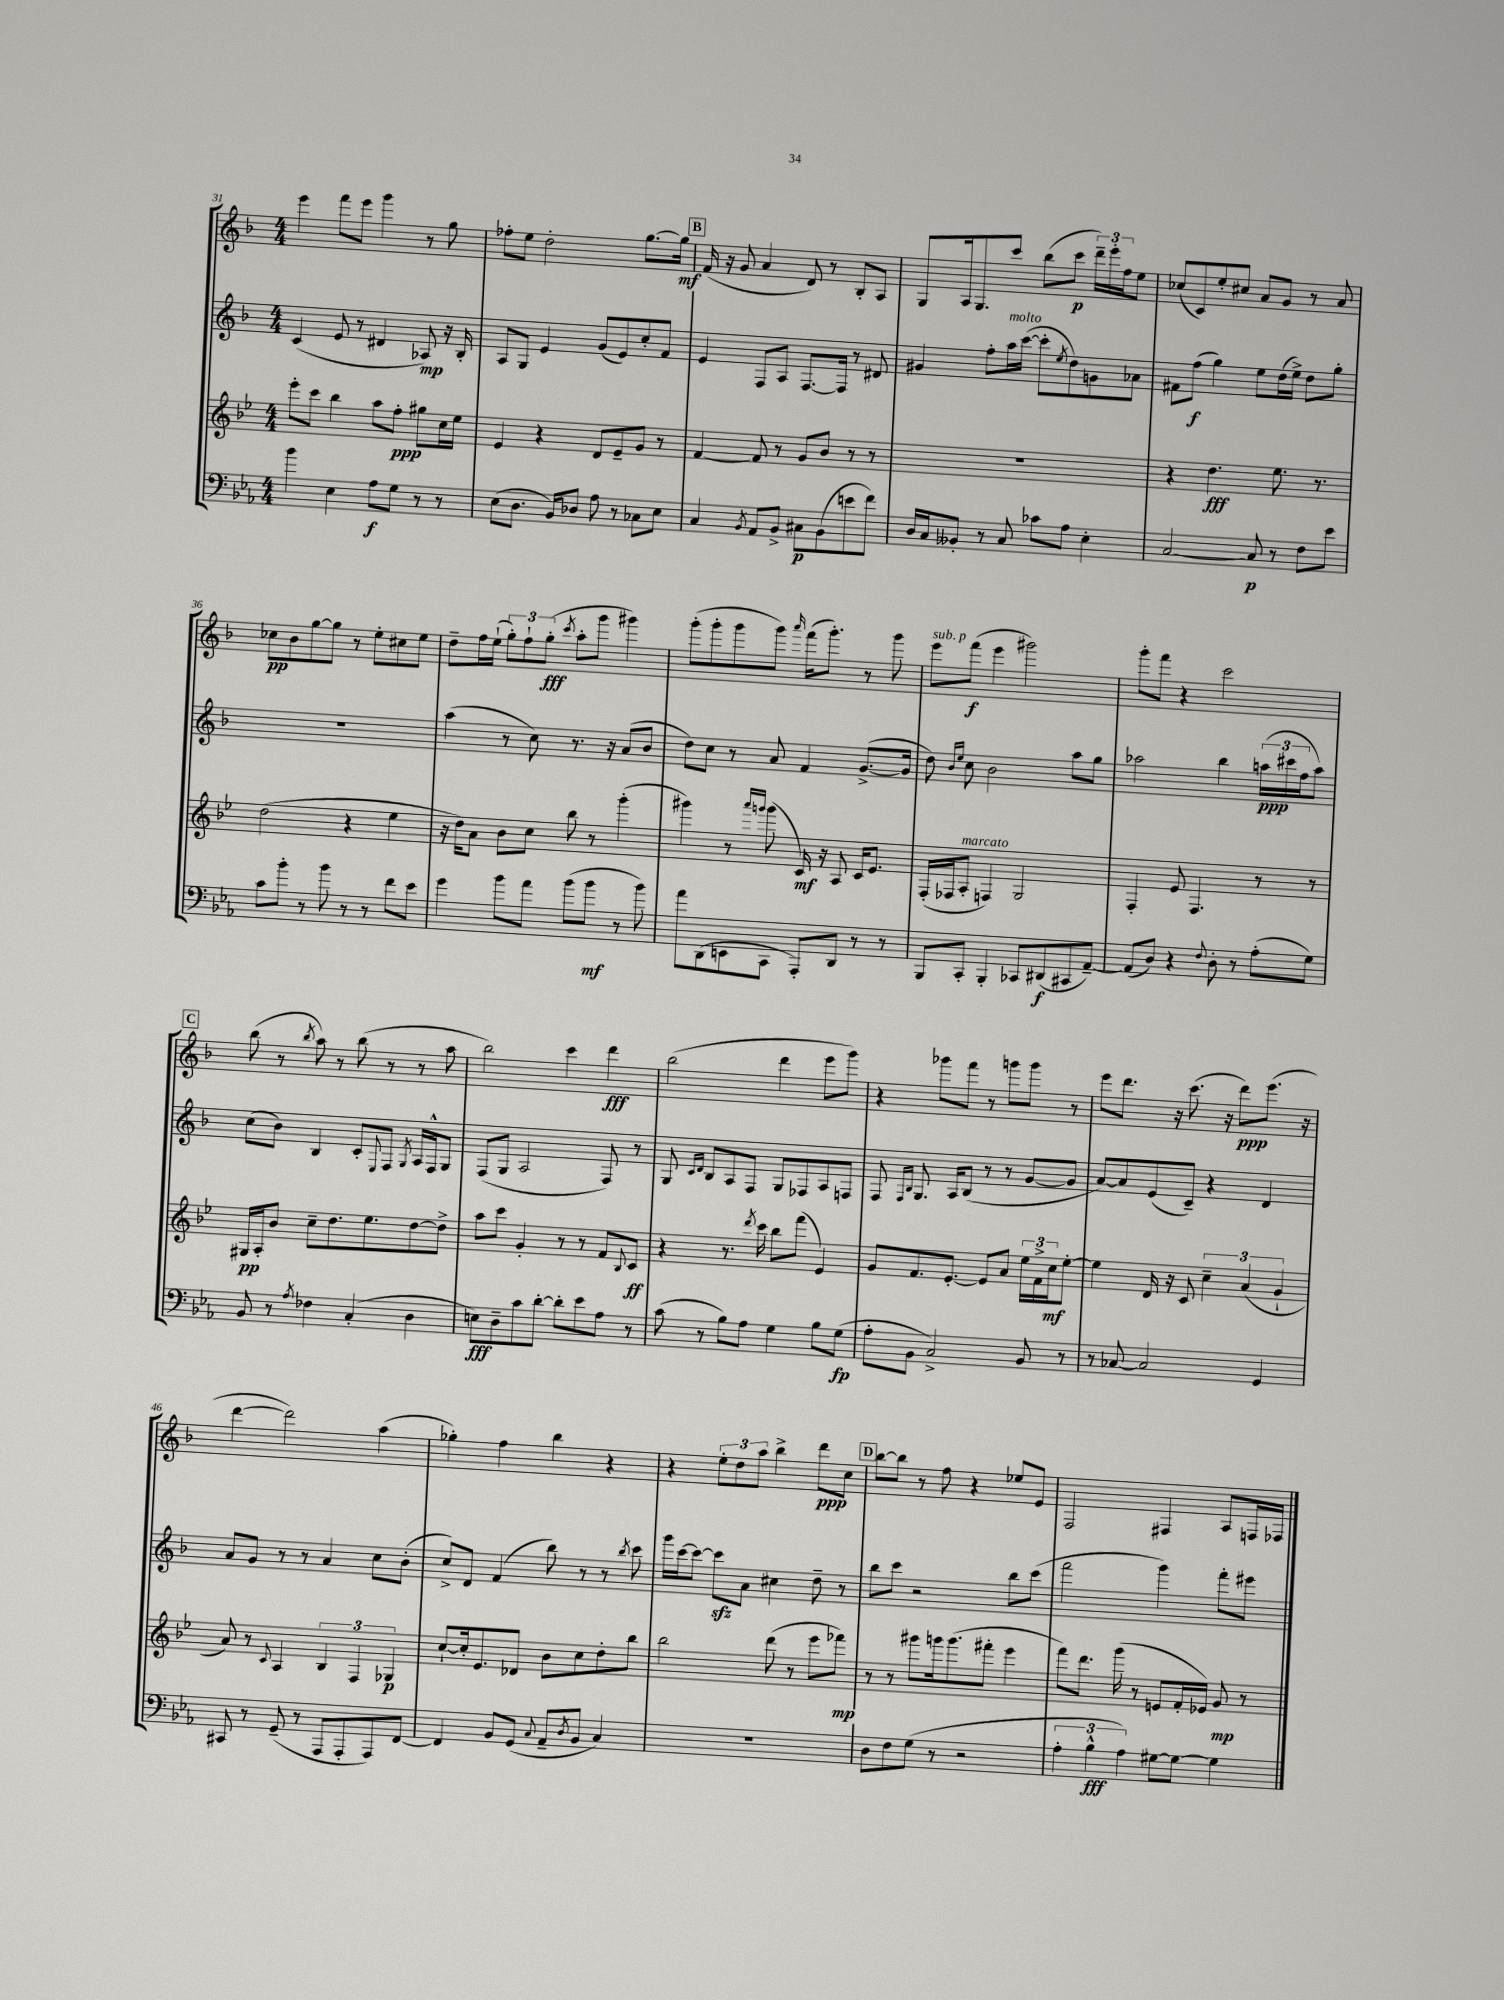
<<
\new StaffGroup <<
\new Staff = "s0" {
    \clef treble \key f \major \numericTimeSignature \time 4/4
    e'''4 f'''8 e'''8 g'''4 r8 g''8 |
    fes''8-. e''8 d''2-. g''8.~ g''16\mf |
    \mark \markup { \box "B" } f'16( r16 g'8 a'4 d'8) r8 bes8-. a8 |
    g8 a16 g8. c'''8 bes''8( c'''8\p \tuplet 3/2 { d'''16--) e'''16-. f''16 } e''8 |
    ces''8( c'8) e''8-. cis''8 a'8 g'8 r8 a'8 |
    ces''8\pp bes'8 g''8~ g''8 r8 e''8-. cis''8 e''8 |
    d''8-- f''16 e''16-!( \tuplet 3/2 { g''8-.) f''8-! g''8-.\fff( } \acciaccatura { c'''8 } a''8-. g'''8 gis'''4) |
    g'''8-.( g'''8-. g'''8 g'''8) \grace { a'''16 } f'''16( g'''8.-.) r8 g'''8 |
    e'''8^\markup { \italic "sub. p" } f'''8\f( e'''4 gis'''2) |
    g'''8-. f'''8 r4 c'''2 |
    \mark \markup { \box "C" } bes''8( r8 \acciaccatura { bes''8 } a''8) r8 bes''8( r8 r8 a''8 |
    bes''2) c'''4 d'''4\fff |
    bes''2( d'''4 e'''8 g'''8) |
    r4 ges'''8 f'''8 r8 g'''8 g'''8 r8 |
    e'''8 d'''8. r16 c'''8.( r16 d'''8\ppp) e'''8.( r16 |
    d'''4~ d'''2) a''4( |
    ges''4-.) f''4 bes''4 r4 |
    r4 \tuplet 3/2 { e''8-. d''8 a''8 } bes''4-> d'''8\ppp c''8 |
    \mark \markup { \box "D" } bes''8~ bes''8 r8 f''8 r4 ees''8 e'8 |
    f2 fis4 a8 f16 fes16 \bar "|." |
}
\new Staff = "s1" {
    \clef treble \key f \major \numericTimeSignature \time 4/4
    c'4( e'8 r8 dis'4 aes8\mp) r16 bes16-. |
    a8 g8 e'4 g'8( e'8) c''8-. f'8 |
    \mark \markup { \box "B" } e'4 f8 a8 f8.~ f16 r8 dis'8 |
    gis'4 f''8-. a''16^\markup { \italic "molto" } c'''16~( c'''8-. \acciaccatura { e''8 } d''8) g'8 aes'8 |
    fis'8 f''8\f( g''4) e''8 d''16( e''16->) d''8 g''8-. |
    R1 |
    a''4( r8 c''8) r8. r16 a'8( bes'8 |
    d''8) c''8 r8 a'8 f'4 g'8.~->( g'16 |
    d''8) \grace { bes'16 e''16 } c''8 bes'2 a''8 g''8 |
    aes''2 bes''4 \tuplet 3/2 { a''16\ppp( cis'''16 f''16 } a''8) |
    \mark \markup { \box "C" } c''8( bes'8) bes4 c'8-. \appoggiatura { e8 } f8 \acciaccatura { g8 } a16 f16-^ g8 |
    f8( g8 a2 f8) r8 |
    g8 \grace { c'16 d'16 } bes8 a8 f8 g8 fes8 a8 f8 |
    f8 \grace { f16 bes16 } g8. a16 bes8( r8 r8 g'8~ g'8 |
    a'8~) a'8 e'8( c'8--) r4 d'4 |
    a'8 g'8 r8 r8 a'4 c''8 bes'8-.( |
    c''8->) d'8 f'4( bes''8) r8 r8 \acciaccatura { bes''8 } c'''8 |
    g'''16 c'''16~ c'''8~ c'''8\sfz a'8 cis''4 d''8-- r8 |
    \mark \markup { \box "D" } bes''8 c'''8 r2 bes''8 c'''8( |
    f'''2 g'''4) f'''8-. eis'''8 \bar "|." |
}
\new Staff = "s2" {
    \clef treble \key bes \major \numericTimeSignature \time 4/4
    ees'''8-. c'''8 bes''4 a''8 f''8-.\ppp gis''8 c''16 ees''16 |
    ees'4 r4 d'8 ees'8-- g'8 r8 |
    \mark \markup { \box "B" } f'4~ f'8 r8 g'8 bes'8 r8 r8 |
    R1 |
    r4 d''4.\fff ees''8. r8. |
    d''2( r4 ees''4 |
    r16 d''16) a'8 bes'8 c''8 bes''8 r8 g'''4-.( |
    gis'''4) r8 \grace { a'''16 g'''16 } g'''8( c'16\mf) r16 a8 c'16 ees'8. |
    f16-.( fes16 a8-.^\markup { \italic "marcato" } f4) g2 |
    f4-. ees'8 f4. r8 r8 |
    \mark \markup { \box "C" } gis16\pp a16-. bes'8 c''8-- d''8. ees''8. d''8~ d''8-> |
    a''8 c'''8 g'4-. r8 r8 f'8 \appoggiatura { bes8 } c'8\ff |
    r4 r8. \acciaccatura { d'''8 } c'''16 bes''8 f'''8( ees'4) |
    g'8 f'8. ees'8.~-. ees'8 a'8 \tuplet 3/2 { ees''16 f'16-> c''16\mf } ees''8~-. |
    ees''4 d'16 r16 c'8 \tuplet 3/2 { c''4-- a'4( g'4-! } |
    a'8) r8 \appoggiatura { c'8 } a4 \tuplet 3/2 { bes4 f4 ges4\p } |
    c''8~-! c''16-. ees'8. des'8 bes'8 c''8 d''8-. bes''8 |
    bes''2 d'''8( r8 ees'''8 fes'''8\mp) |
    \mark \markup { \box "D" } r8 r8 gis'''8 g'''16 g'''8.( fis'''8-. ees'''4 |
    f'''8) d'''8. g'''16( r8 e'8 f'16-. ees'16) g'8\mp r8 \bar "|." |
}
\new Staff = "s3" {
    \clef bass \key ees \major \numericTimeSignature \time 4/4
    bes'4 ees4 aes8\f g8 r8 r8 |
    ees8( d8. bes,16) des8 aes8 r8 ces8 ees8 |
    \mark \markup { \box "B" } c4 \acciaccatura { bes,8 } aes,8 bes,8-> cis8\p bes,8( e'8 f'8) |
    d16 c16 beses,8-. r8 c8 ces'8 aes8 ees4-. |
    c2~ c8\p r8 f8 ees'8 |
    c'8 bes'8-. r8 bes'8 r8 r8 f'8 ees'8 |
    g'4 bes'8 aes'8 bes'8( bes'8\mf r8 bes'8) |
    aes'8 d,8( e,8 c,8 aes,,8-.) d,8 r8 r8 |
    bes,,8 c,8-. bes,,4-. ces,8 dis,8\f( cis,8 aes,8~--) |
    aes,8( d8) r4 \appoggiatura { f8 } d8-. r8 aes8-.( g8) |
    \mark \markup { \box "C" } bes,8 r8 \acciaccatura { aes8 } fes4 c4-.( d4 |
    e8\fff) d8-- c'8 d'8~-. d'8-. ees'8 aes8 r8 |
    c'8( r8 bes8) aes8 g4 bes8 g8\fp( |
    aes8-. bes,8 c2->) bes,8 r8 |
    r8 ces8~ ces2 g,4 |
    cis,8 r8 g,8--( r8 aes,,8 aes,,8-. aes,,8) f,8~ |
    f,4 bes,8 g,8( \appoggiatura { c8 } aes,8-- \acciaccatura { d8 } bes,8 c4) |
    R1 |
    \mark \markup { \box "D" } d8 f8 g8( r8 r2 |
    \tuplet 3/2 { aes4-. bes4-^\fff aes4) } gis8~ gis8~ gis4 \bar "|." |
}
>>
>>
\layout { \context { \Score currentBarNumber = #31 } }
